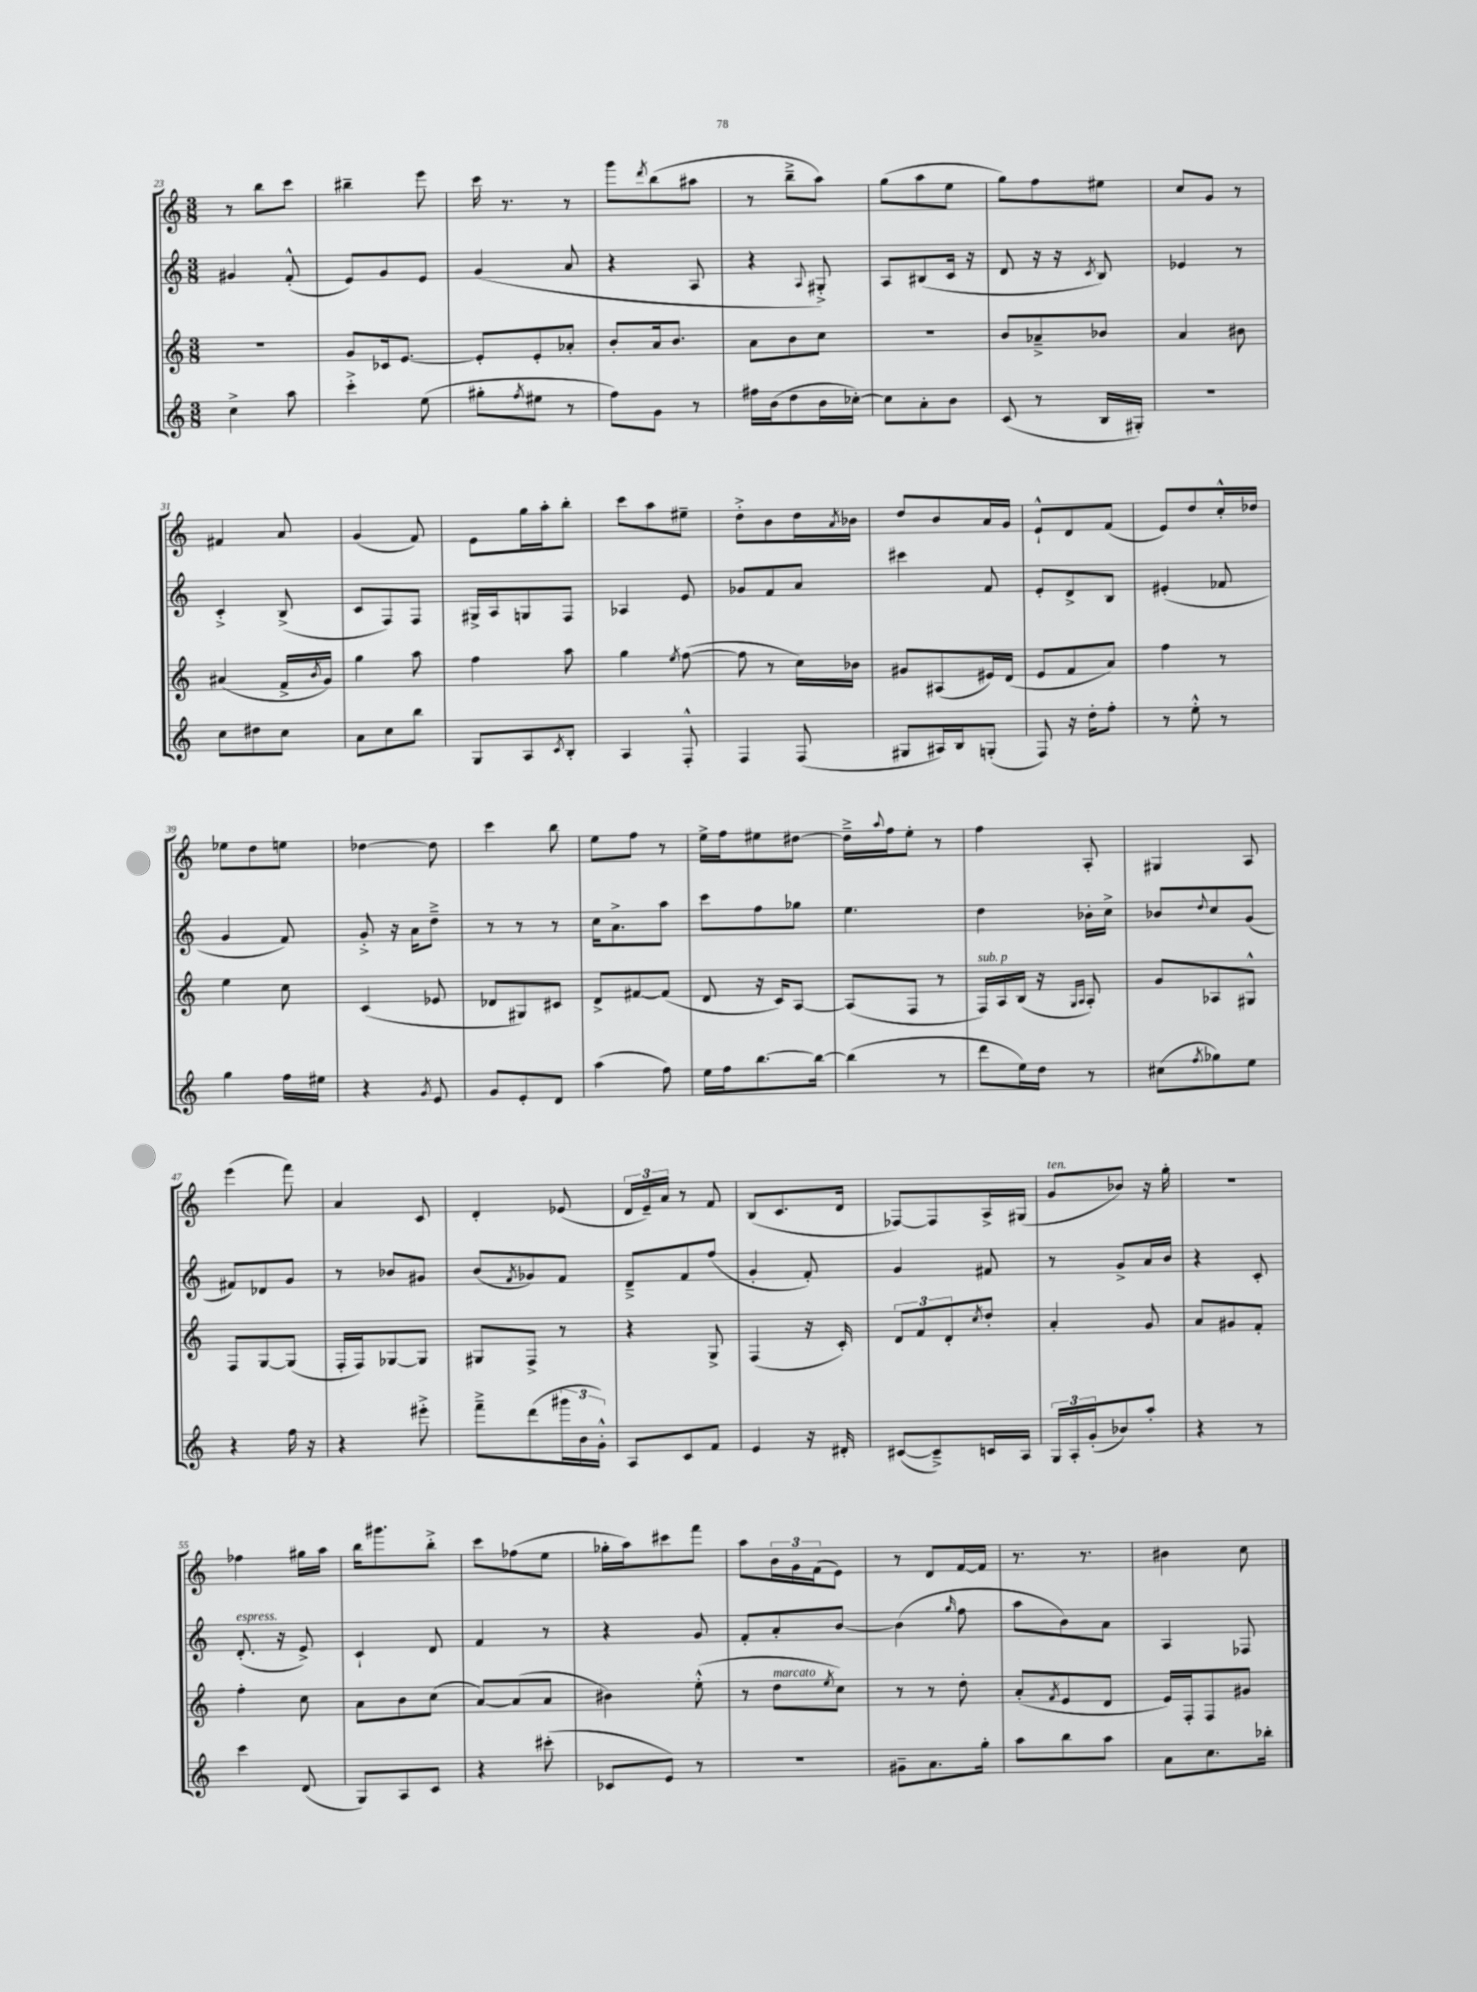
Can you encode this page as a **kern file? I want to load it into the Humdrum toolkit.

**kern	**kern	**kern	**kern
*staff4	*staff3	*staff2	*staff1
*clefG2	*clefG2	*clefG2	*clefG2
*k[]	*k[]	*k[]	*k[]
*M3/8	*M3/8	*M3/8	*M3/8
4cc^\	4.r	4g#/	8r
.	.	.	8bb\L
8aa\	.	(8f'^^/	8ccc\J
=	=	=	=
4ccc'^\	8g/L	8e/L)	4bb#~\
.	16c-/k	8g/	.
.	[8.e/J	.	.
(8ee\	.	8e/J	8eee\
=	=	=	=
8gg#'\L	8e'/]L	(4g/	16ccc\
.	.	.	8.r
8qff/	.	.	.
8ee#\J	8e'/	.	.
8r	8a-'/J	8a/	8r
=	=	=	=
8ff\L)	8b'/L	4r	8ggg\L
.	.	.	8qddd/
8g\J	16a/k	.	(8bb\
.	8.b/J	.	.
8r	.	8A/	8aa#\J
=	=	=	=
16ff#\LL	8a\L	4r	8r
(16b\J	.	.	.
8dd\	8b\	.	8bb~^\L
.	.	8qqA/	.
16b\L	8cc\J	8G#'^/)	8aa\J)
[16cc-'\JJ)	.	.	.
=	=	=	=
8cc-\]L	4.r	8A/L	(8gg\L
8a'\	.	(8B#/	8aa\
8b\J	.	16c/Jk	8ee\J
.	.	16r	.
=	=	=	=
(8c/	8b/L	8d/	8gg\L)
8r	8a-~^/	16r	8ff\
.	.	16r	.
.	.	8qc/	.
16B/LL	8b-/J	8B/)	8ee#\J
16G#'/JJ)	.	.	.
=	=	=	=
4.r	4a/	4e-/	8cc/L
.	.	.	8g/J
.	8b#\	8r	8r
=	=	=	=
8cc\L	(4a#/	4c'^/	4f#/
8dd#\	.	.	.
8cc\J	16f^/LL	(8B^/	8a/
.	8qb/	.	.
.	16g/JJ)	.	.
=	=	=	=
8a\L	4gg\	8c/L	(4g/
8cc\	.	8F/)	.
8bb\J	8aa\	8F/J	8f/)
=	=	=	=
8G/L	4ff\	16G#^/LL	8e\L
.	.	16A/J	.
8A/	.	8G/	16gg\L
.	.	.	16aa'\J
8qc/	.	.	.
8B'/J	8aa\	8F/J	8bb'\J
=	=	=	=
4A/	4gg\	4A-/	8ccc\L
.	.	.	8aa\
.	8qee/	.	.
8F'^^/	([8ff\	8e/	8ee#~\J
=	=	=	=
4F/	8ff\]	8g-/L	8dd'^\L
.	8r	8f/	8b\
(8F/	16cc\LL)	8a/J	16dd\L
.	.	.	8qa/
.	16b-\JJ	.	16b-\JJ
=	=	=	=
8G#/L	8g#/L	4ccc#\	8dd/L
16A#/L)	(8A#/	.	8b/
16B/J	.	.	.
(8G'/J	16e#/L)	8f/	16a/L
.	(16d/JJ	.	16g/JJ
=	=	=	=
8F/)	8e/L	8e'/L	8e`^^/L
16r	8f/	8d^/	8d/
16dd'\LK	.	.	.
8ff'\J	8a/J)	8B/J	(8f/J
=	=	=	=
8r	4ff\	(4e#'/	8e/L)
8ee'^^\	.	.	8dd/
8r	8r	8f-/	16cc'^^/L
.	.	.	16dd-/JJ
=	=	=	=
4gg\	4ee\	4g/	8ee-\L
.	.	.	8dd\
16ff\LL	8cc\	8f/)	8ee\J
16ee#\JJ	.	.	.
=	=	=	=
4r	(4c/	8g'^/	[4dd-\
.	.	16r	.
.	.	16a\LK	.
8qg/	.	.	.
8e/	8e-/	8dd~^\J	8dd-\]
=	=	=	=
8g/L	8d-/L	8r	4ccc\
8e'/	8G#/)	8r	.
8d/J	8c#/J	8r	8bb\
=	=	=	=
(4aa\	8d^/L	16cc\LK	8ee\L
.	.	8.a^\	.
.	[8f#/	.	8ff\J
8ff\)	(8f#/]J	8aa\J	8r
=	=	=	=
16ee\LL	8d/	8ccc\L	16ee^\LL
16ff\J	.	.	16ff\J
[8.bb\	16r	8ff\	8ee#\
.	16c/LK)	.	.
.	[8A/J	8gg-\J	[8dd#\J
16bb\_Jk	.	.	.
=	=	=	=
(4bb\]	(8A/]L	4.ee\	16dd#~^\]LL
.	.	.	8qqaa/
.	.	.	16ff\J
.	8F/J	.	8ee'\J
8r	8r	.	8r
=	=	=	=
8ddd\L	16F/LL)	4dd\	4ff\
.	16A/	.	.
16ee\L)	(16B/JJ	.	.
16dd\JJ	16r	.	.
.	16qqG/LL	.	.
.	16qqA/JJ	.	.
8r	8A'/)	16b-'\LL	8A'/
.	.	16cc^\JJ	.
=	=	=	=
(8cc#\L	8g/L	8b-/L	4G#/
8qff/	.	8qqdd/	.
8gg-\)	8A-/	8cc/	.
8ee\J	8G#^^/J	(8g/J	8A/
=	=	=	=
4r	8F/L	8f#/L)	(4eee\
.	[8G/	8d-/	.
16ff\	(8G/]J	8g/J	8fff\)
16r	.	.	.
=	=	=	=
4r	16F'/LL	8r	4a/
.	16F/J)	.	.
.	[8G-/	8b-/L	.
8eee#'^\	8G-/]J	8g#/J	8c/
=	=	=	=
8fff~^\L	8G#/L	(8b/L	4d'/
.	.	8qf/	.
(8ddd\	8F^/J	8g-/)	.
24ggg#\L	8r	8f/J	(8e-/
24b\	.	.	.
24g'^^\JJ)	.	.	.
=	=	=	=
8A/L	4r	8d~^/L	24d/LL
.	.	.	24e~/)
.	.	.	24a/JJ
8c/	.	8f/	8r
8f/J	8G^/	(8ff/J	8f/
=	=	=	=
4e/	(4F/	4g'/	(8B/L
.	.	.	8.c/
16r	16r	8f'/)	.
16d#'/	16c'/)	.	16d/Jk
=	=	=	=
([8c#/L	12d/L	4g/	[8F-/L)
.	12f/	.	.
8c#~^/])	.	.	8F-/]
.	12d'/	.	.
.	8qcc/	.	.
16c/L	8dd'/J	8f#/	16A^/L
16A/JJ	.	.	(16G#/JJ
=	=	=	=
24G/LL	4a'/	8r	8g/L
24A'/	.	.	.
(24g'/J	.	.	.
8b-/)	.	8g^/L	8b-/J)
8aa'/J	8g/	16a/L	16r
.	.	16b/JJ	16gg'\
=	=	=	=
4r	8a/L	4r	4.r
.	8g#/	.	.
8r	8f'/J	8c'/	.
=	=	=	=
4ccc\	4ff'\	(8.d'/	4ff-\
.	.	16r	.
(8d/	8cc\	8e^/)	16gg#\LL
.	.	.	16aa\JJ
=	=	=	=
8G/L)	8a\L	4c`/	16bb\LK
.	.	.	8.ggg#\
8A/	8b\	.	.
8c/J	(8cc\J	8d/	8bb'^\J
=	=	=	=
4r	[8a/L)	4f/	8ccc\L
.	(8a/]	.	(8ff-\
(8ccc#'\	8a/J	8r	8ee\J
=	=	=	=
8c-/L	4b#\)	4r	16gg-'\LL
.	.	.	16aa\J)
8e/J)	.	.	8ccc#\
8r	(8ee'^^\	8g/	8fff\J
=	=	=	=
4.r	8r	8f'/L	8aa\L
.	8dd\L	8a'/	24b\L
.	.	.	24g\
.	.	.	(24f\J
.	8qee/	.	.
.	8cc\J)	[8b/J	8e\J)
=	=	=	=
8g#~\L	8r	(4b\]	8r
8.a\	8r	.	8d/L
.	.	16qqgg/	.
.	8dd'\	8ff\	[16f/L
16gg'\Jk	.	.	16f/]JJ
=	=	=	=
8aa\L	(8a'/L	8aa\L	8.r
.	8qf/	.	.
8bb\	8e/	8b\)	.
.	.	.	8.r
8aa\J	8d/J	8a\J	.
=	=	=	=
8a\L	16e/LL)	4A/	4b#\
.	16F'/J	.	.
8.cc\	8F/	.	.
.	8g#/J	8F-/	8cc\
16bb-'\Jk	.	.	.
==	==	==	==
*-	*-	*-	*-
